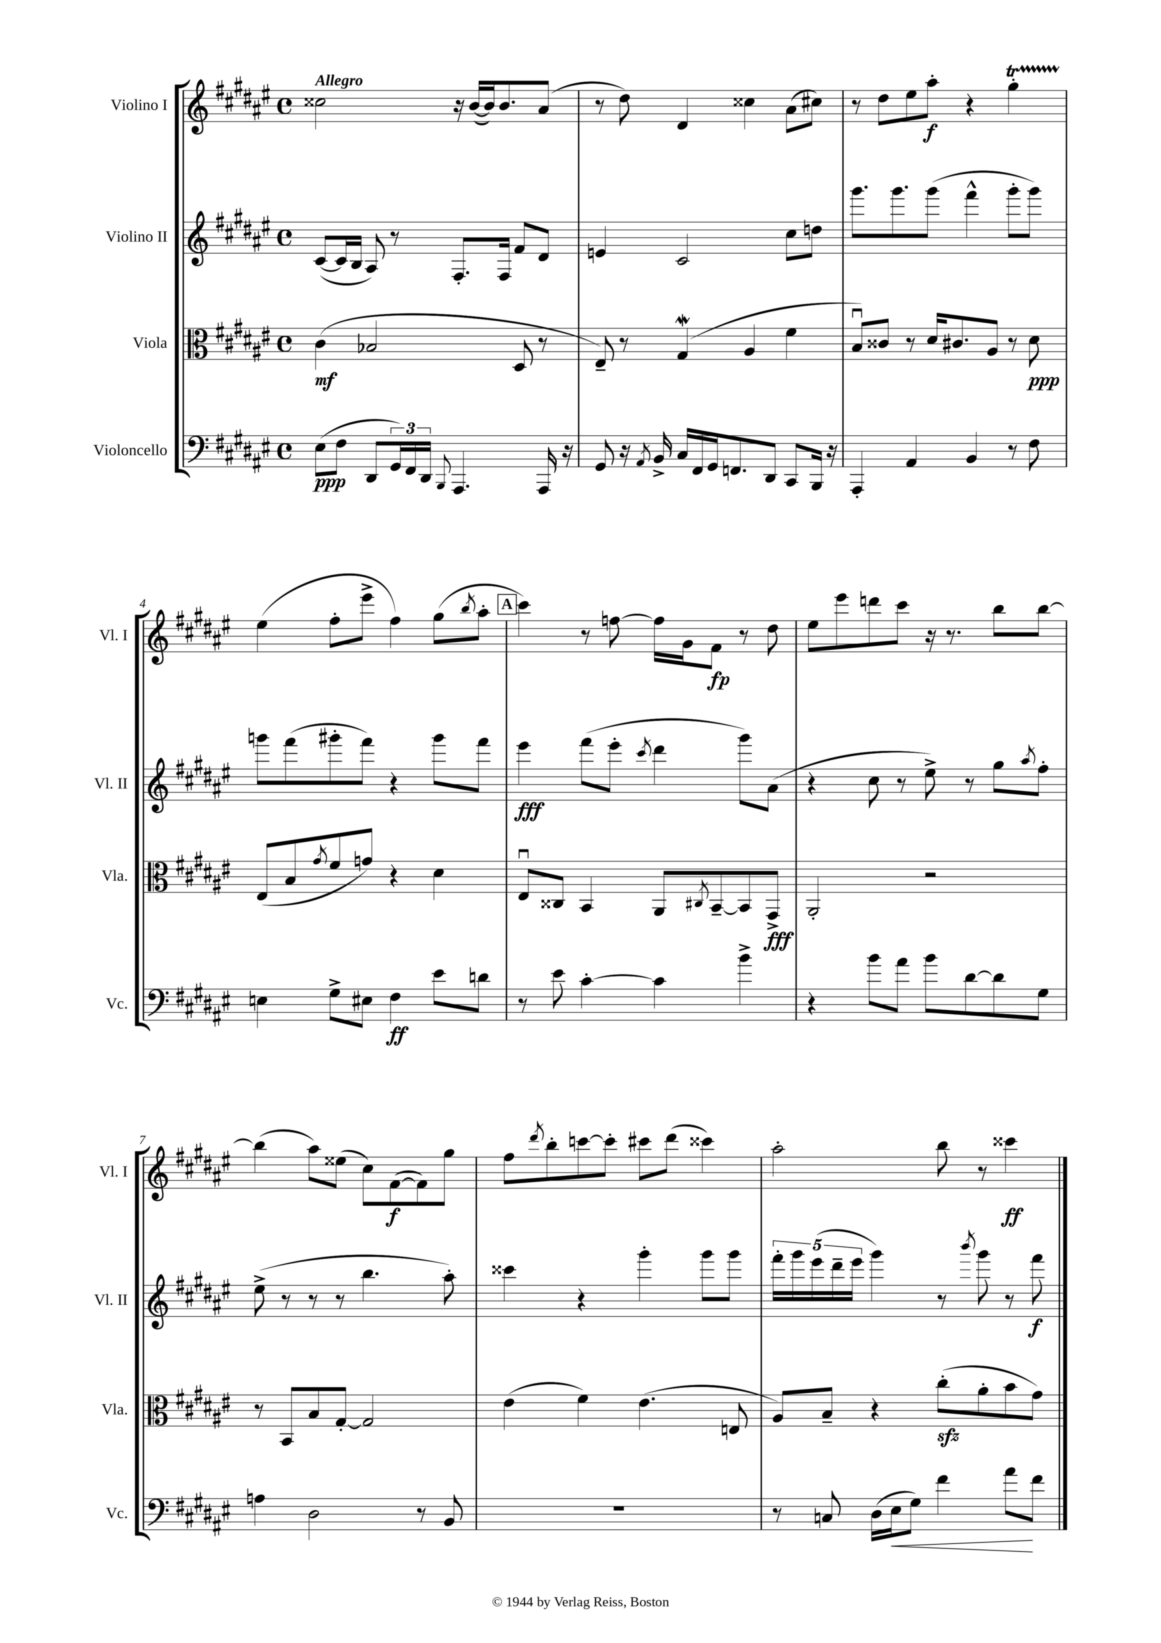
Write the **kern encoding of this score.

**kern	**kern	**kern	**kern
*staff4	*staff3	*staff2	*staff1
*clefF4	*clefC3	*clefG2	*clefG2
*k[f#c#g#d#a#e#]	*k[f#c#g#d#a#e#]	*k[f#c#g#d#a#e#]	*k[f#c#g#d#a#e#]
*M4/4	*M4/4	*M4/4	*M4/4
*met(c)	*met(c)	*met(c)	*met(c)
(8E#\L	(4c#\	([8c#/L	2cc##\
8F#\J	.	16c#/]L	.
.	.	16B/JJ	.
8DD#/L	2B-/	8A#/)	.
24GG#/L)	.	8r	.
24FF#/	.	.	.
24DD#/JJ	.	.	.
8qqBBB/	.	.	.
4.AAA#/	.	8.F#'/L	16r
.	.	.	([16b/LL
.	.	.	16b/]J)
.	.	16F#/Jk	8.b/
.	8D#/	8f#/L	.
16AAA#/	8r	8d#/J	(8a#/J
16r	.	.	.
=	=	=	=
8GG#/	8E#~/)	4e/	8r
16r	8r	.	8dd#\)
8qAA#/	.	.	.
16BB^/	.	.	.
16C#/LL	(4G#/	2c#/	4d#/
16FF#/	.	.	.
16GG#/J	.	.	.
8.FF/	.	.	.
.	4A#/	.	4cc##\
8DD#/J	.	.	.
8CC#/L	4f#\	8cc#\L	(8a#\L
16BBB/Jk	.	8dd\J	8cc#\J)
16r	.	.	.
=	=	=	=
4AAA#'/	8Bu/L)	8.ggg#\L	8r
.	8c##/J	.	8dd#\L
.	.	8.ggg#\	.
4AA#/	8r	.	8ee#\
.	16d#/LK	(8ggg#\J	8aa#'\J
.	8.c#/	.	.
4BB/	.	4fff#^^\	4r
.	8A#/J	.	.
8r	8r	8ggg#'\L	4gg#'\
8F#\	8d#\	8ggg#\J)	.
=	=	=	=
4E\	(8E#/L	8ggg\L	(4ee#\
.	8B/	(8fff#\	.
.	8qg#/	.	.
8G#^\L	8f#/	8ggg#'\	8ff#'\L
8E#\J	8g/J)	8fff#\J)	8eee#^\J
4F#\	4r	4r	4ff#\)
8e#\L	4d#\	8ggg#\L	(8gg#\L
.	.	.	8qbb/
8d\J	.	8fff#\J	8aa#'\J
=	=	=	=
8r	8E#u/L	4eee#\	4ccc#\)
8e#\	8C##/J	.	.
[4c#'\	4BB/	(8fff#\L	8r
.	.	8eee#'\J	[8ff\
.	.	8qccc#/	.
4c#\]	8AA#/L	4ddd#\	16ff\]LL
.	.	.	16g#\J
.	8qC#/	.	.
.	[8BB~/	.	8f#\J
4b^\	8BB/]	8ggg#\L)	8r
.	8GG#^/J	(8a#\J	8dd#\
=	=	=	=
4r	2AA#'/	4r	8ee#\L
.	.	.	8eee#\
8b\L	.	8cc#\	8ddd\
8a#\J	.	8r	8ccc#\J
8b\L	2r	8ee#^\)	16r
.	.	.	8.r
[8d#\	.	8r	.
8d#\]	.	8gg#\L	8bb\L
.	.	8qaa#/	.
8G#\J	.	8ff#'\J	[8bb\J
=	=	=	=
4A\	8r	(8ee#^\	(4bb\]
.	8BB/L	8r	.
2D#\	8B/	8r	8aa#\L)
.	[8G#'/J	8r	(8ee##\J
.	2G#/]	4.bb\	8cc#\L)
.	.	.	([8f#\
8r	.	.	8f#\])
8BB/	.	8aa#'\)	8gg#\J
=	=	=	=
1r	(4e#\	4ccc##\	8ff#\L
.	.	.	8qddd#/
.	.	.	8bb'\
.	4f#\)	4r	[8ccc\
.	.	.	8ccc'\]J
.	(4.e#\	4ggg#'\	8ccc#\L
.	.	.	(8ddd#\J
.	.	8ggg#\L	4ccc##\)
.	8E/	8ggg#\J	.
=	=	=	=
8r	8A#/L)	20fff#'\LL	2aa#'\
.	.	20ggg#\	.
.	.	(20eee#\	.
8C/	8B~/J	.	.
.	.	20ddd#~\	.
.	.	20eee#\JJ	.
(16D#\LL	4r	4ggg#\)	.
16E#\J	.	.	.
8G#\J)	.	.	.
4f#\	(8cc#'\L	8r	8bb\
.	.	8qbbb/	.
.	8a#'\	8ggg#\	8r
8a#\L	8b\	8r	4ccc##\
8f#\J	8g#\J)	8fff#\	.
==	==	==	==
*-	*-	*-	*-
